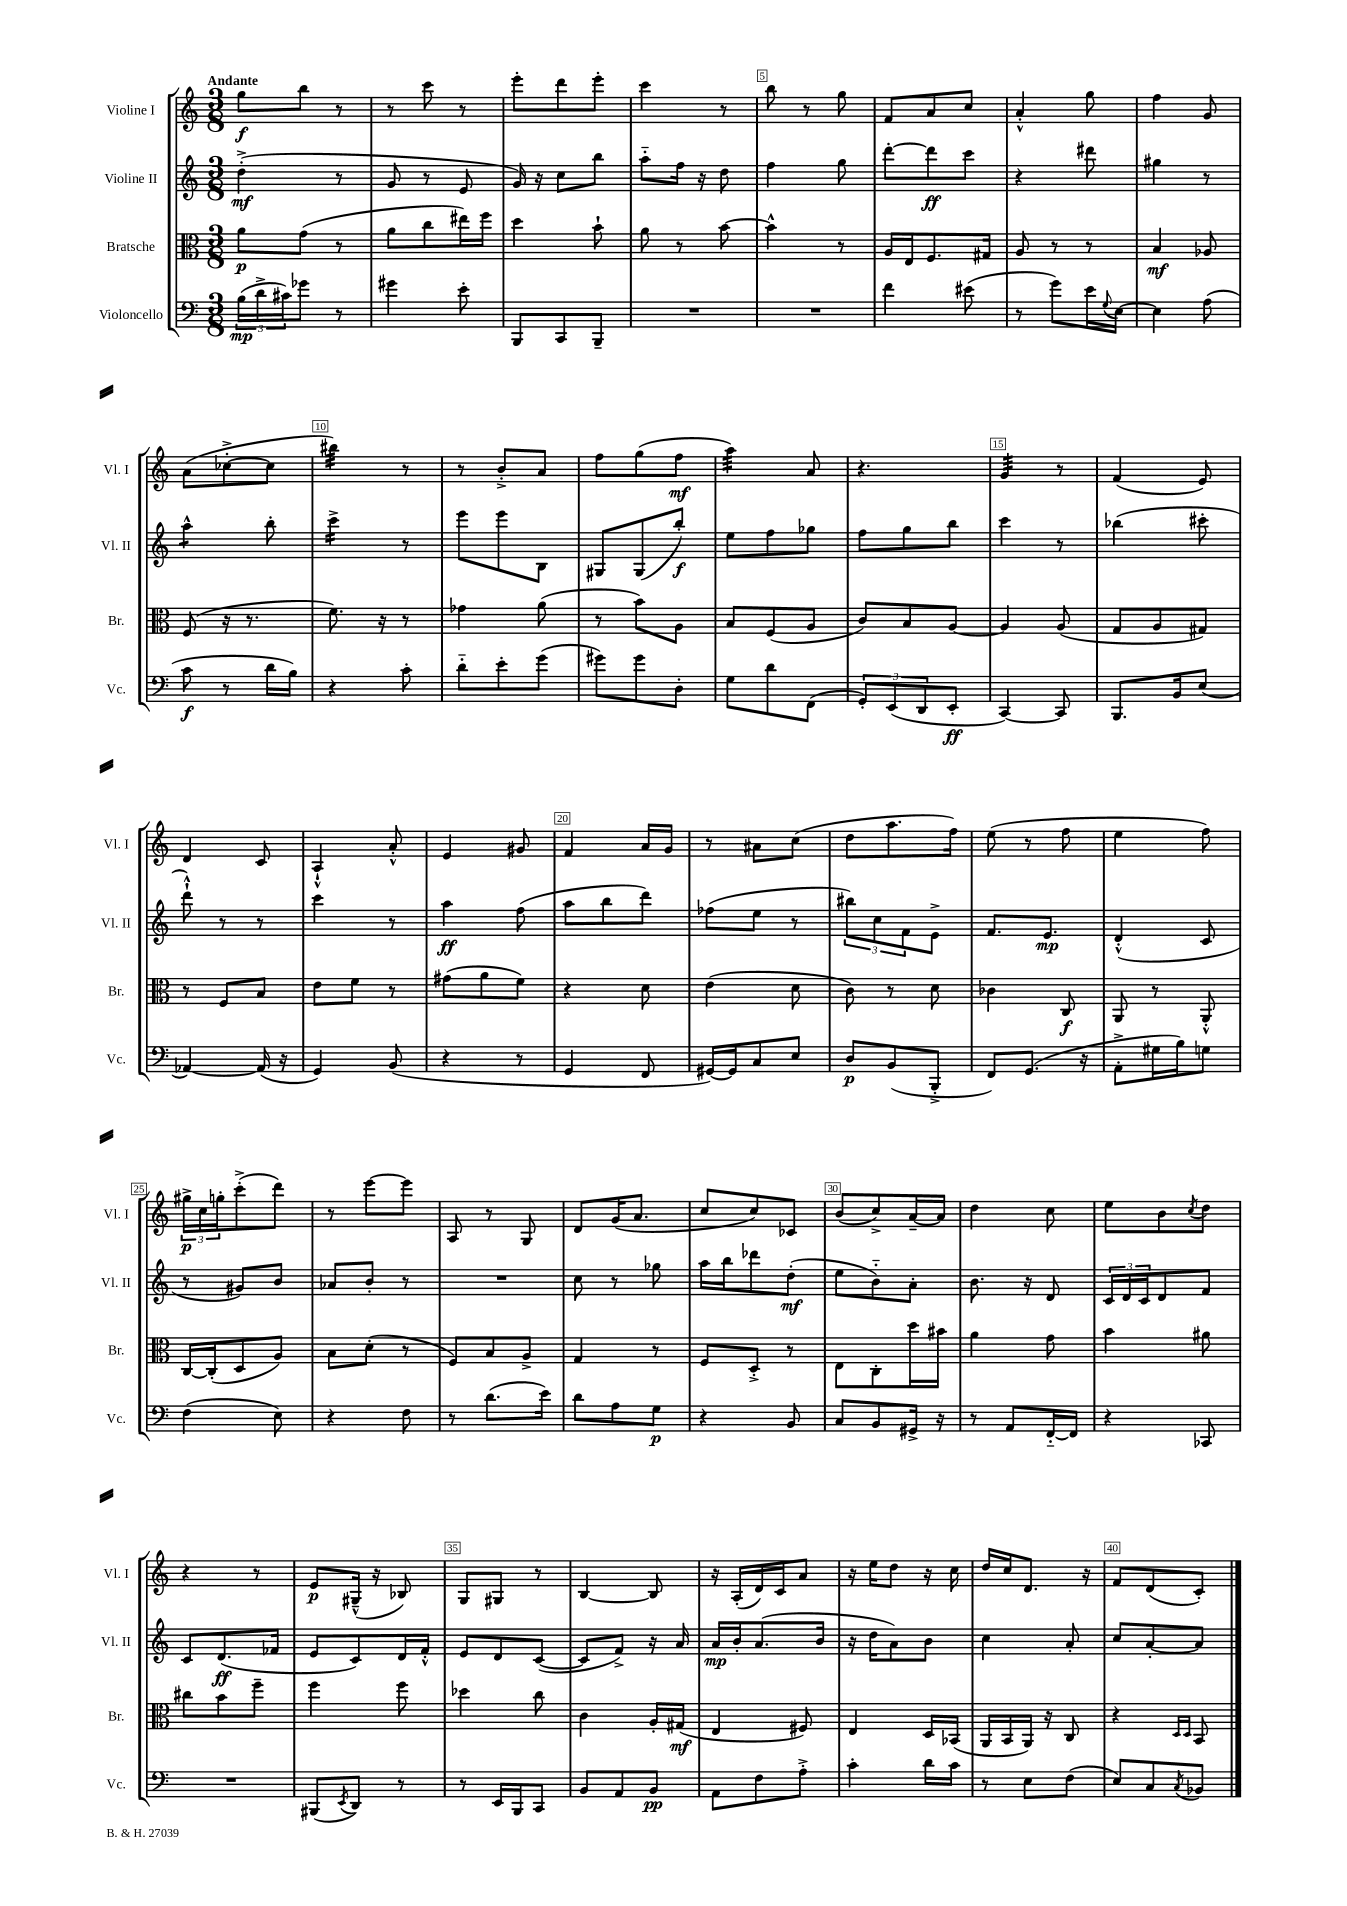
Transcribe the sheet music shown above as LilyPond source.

<<
\new StaffGroup <<
\new Staff = "s0" \with { instrumentName = "Violine I" shortInstrumentName = "Vl. I" } {
    \clef treble \key c \major \numericTimeSignature \time 3/8 \tempo "Andante"
    g''8\f b''8 r8 |
    r8 c'''8 r8 |
    e'''8-. d'''8 e'''8-. |
    c'''4 r8 |
    b''8 r8 g''8 |
    f'8 a'8 c''8 |
    a'4-.-^ g''8 |
    f''4 g'8 |
    a'8( ces''8~-.-> ces''8 |
    bis''4:32) r8 |
    r8 b'8-.-> a'8 |
    f''8 g''8( f''8\mf |
    a''4:32) a'8 |
    r4. |
    g'4:32 r8 |
    f'4( e'8) |
    d'4 c'8 |
    a4-!-^ a'8-.-^ |
    e'4 gis'8 |
    f'4 a'16 g'16 |
    r8 ais'8 c''8( |
    d''8 a''8. f''16) |
    e''8( r8 f''8 |
    e''4 f''8) |
    \tuplet 3/2 { gis''16->\p c''16 g''16-. } c'''8-.->( d'''8) |
    r8 e'''8~ e'''8 |
    a8 r8 g8 |
    d'8 g'16( a'8. |
    c''8 c''8) ces'8 |
    b'8( c''8->) a'16~-- a'16 |
    d''4 c''8 |
    e''8 b'8 \acciaccatura { c''8 } d''8 |
    r4 r8 |
    e'8\p gis16---^( r16 bes8) |
    g8 gis8 r8 |
    b4~ b8 |
    r16 a16-.( d'16) c'16 a'8 |
    r16 e''16 d''8 r16 c''16 |
    d''16 c''16 d'8. r16 |
    f'8 d'8( c'8-.) \bar "|." |
}
\new Staff = "s1" \with { instrumentName = "Violine II" shortInstrumentName = "Vl. II" } {
    \clef treble \key c \major \numericTimeSignature \time 3/8
    d''4-.->\mf( r8 |
    g'8 r8 e'8 |
    g'16) r16 c''8 b''8 |
    a''8-_ f''16 r16 d''8 |
    f''4 g''8 |
    d'''8~-. d'''8\ff c'''8 |
    r4 dis'''8 |
    gis''4 r8 |
    a''4:8-^ b''8-. |
    c'''4:16-> r8 |
    e'''8 e'''8 b8 |
    gis8 gis8( b''8-.\f) |
    e''8 f''8 ges''8 |
    f''8 g''8 b''8 |
    c'''4 r8 |
    bes''4( cis'''8-. |
    d'''8-!-^) r8 r8 |
    c'''4 r8 |
    a''4\ff f''8( |
    a''8 b''8 d'''8) |
    fes''8( e''8 r8 |
    \tuplet 3/2 { bis''8) c''8 f'8 } e'8-> |
    f'8. e'8.\mp |
    d'4-.-^( c'8 |
    r8 gis'8) b'8 |
    aes'8 b'8-. r8 |
    R4. |
    c''8 r8 ges''8 |
    a''16 b''16 des'''8 d''8-.\mf( |
    e''8 b'8-_) a'8-. |
    b'8. r16 d'8 |
    \tuplet 3/2 { c'16 d'16 c'16 } d'8 f'8 |
    c'8 d'8.\ff( fes'16 |
    e'8 c'8) d'16 f'16-.-^ |
    e'8 d'8 c'8~( |
    c'8 f'8->) r16 a'16 |
    a'16\mp b'16-. a'8.( b'16 |
    r16 d''16 a'8) b'8 |
    c''4 a'8-. |
    c''8 a'8~-. a'8 \bar "|." |
}
\new Staff = "s2" \with { instrumentName = "Bratsche" shortInstrumentName = "Br." } {
    \clef alto \key c \major \numericTimeSignature \time 3/8
    a'8\p g'8( r8 |
    a'8 c''8 eis''16) f''16 |
    d''4 b'8-! |
    a'8 r8 b'8~ |
    b'4-^ r8 |
    a16 e16 f8. gis16 |
    a8 r8 r8 |
    b4\mf aes8 |
    f8( r16 r8. |
    f'8.) r16 r8 |
    ges'4 a'8( |
    r8 b'8) a8 |
    b8 f8( a8 |
    c'8) b8 a8~ |
    a4 a8( |
    g8 a8 gis8) |
    r8 f8 b8 |
    e'8 f'8 r8 |
    gis'8( a'8 f'8) |
    r4 d'8 |
    e'4( d'8 |
    c'8) r8 d'8 |
    ces'4 c8\f |
    a,8 r8 a,8-.-^ |
    c16~ c16-.( d8 a8) |
    b8 d'8-.( r8 |
    f8) b8 a8-> |
    g4 r8 |
    f8 d8-.-> r8 |
    e8 c8-. d''16 bis'16 |
    a'4 g'8 |
    b'4 ais'8 |
    cis''8 b'8 f''8-- |
    f''4 f''8 |
    des''4 c''8 |
    c'4 a16-. gis16\mf( |
    e4 fis8) |
    e4 d16 bes,16( |
    a,16 b,16 a,16) r16 c8 |
    r4 \grace { d16 d16 } b,8 \bar "|." |
}
\new Staff = "s3" \with { instrumentName = "Violoncello" shortInstrumentName = "Vc." } {
    \clef bass \key c \major \numericTimeSignature \time 3/8
    \tuplet 3/2 { b16\mp( d'16-> cis'16) } ges'8 r8 |
    gis'4 e'8-. |
    b,,8 c,8 b,,8-- |
    R4. |
    R4. |
    f'4 eis'8( |
    r8 g'8) e'16 \appoggiatura { g8 } e16~ |
    e4 a8( |
    c'8\f r8 d'16 b16) |
    r4 c'8-. |
    d'8-_ e'8-. g'8( |
    gis'8) gis'8 d8-. |
    g8 d'8 f,8( |
    \tuplet 3/2 { g,8-.) e,8( d,8 } e,8-.\ff |
    c,4~) c,8 |
    b,,8. b,16 e8( |
    aes,4~) aes,16( r16 |
    g,4) b,8( |
    r4 r8 |
    g,4 f,8 |
    gis,16~) gis,16 c8 e8 |
    d8\p b,8( b,,8-.-> |
    f,8) g,8.( r16 |
    a,8-.-> gis16 b16) g8 |
    f4( e8) |
    r4 f8 |
    r8 d'8.( e'16) |
    d'8 a8 g8\p |
    r4 b,8 |
    c8 b,8 gis,16-> r16 |
    r8 a,8 f,16~-_ f,16 |
    r4 ces,8 |
    R4. |
    bis,,8( \acciaccatura { e,8 } d,8) r8 |
    r8 e,16 b,,16 c,8 |
    b,8 a,8 b,8\pp |
    a,8 f8 a8-.-> |
    c'4-. d'16 c'16 |
    r8 e8 f8( |
    e8) c8 \acciaccatura { c8 } bes,8 \bar "|." |
}
>>
>>
\layout { \context { \Score \override BarNumber.break-visibility = ##(#f #t #t) barNumberVisibility = #(every-nth-bar-number-visible 5) \override BarNumber.stencil = #(make-stencil-boxer 0.1 0.3 ly:text-interface::print) } }
